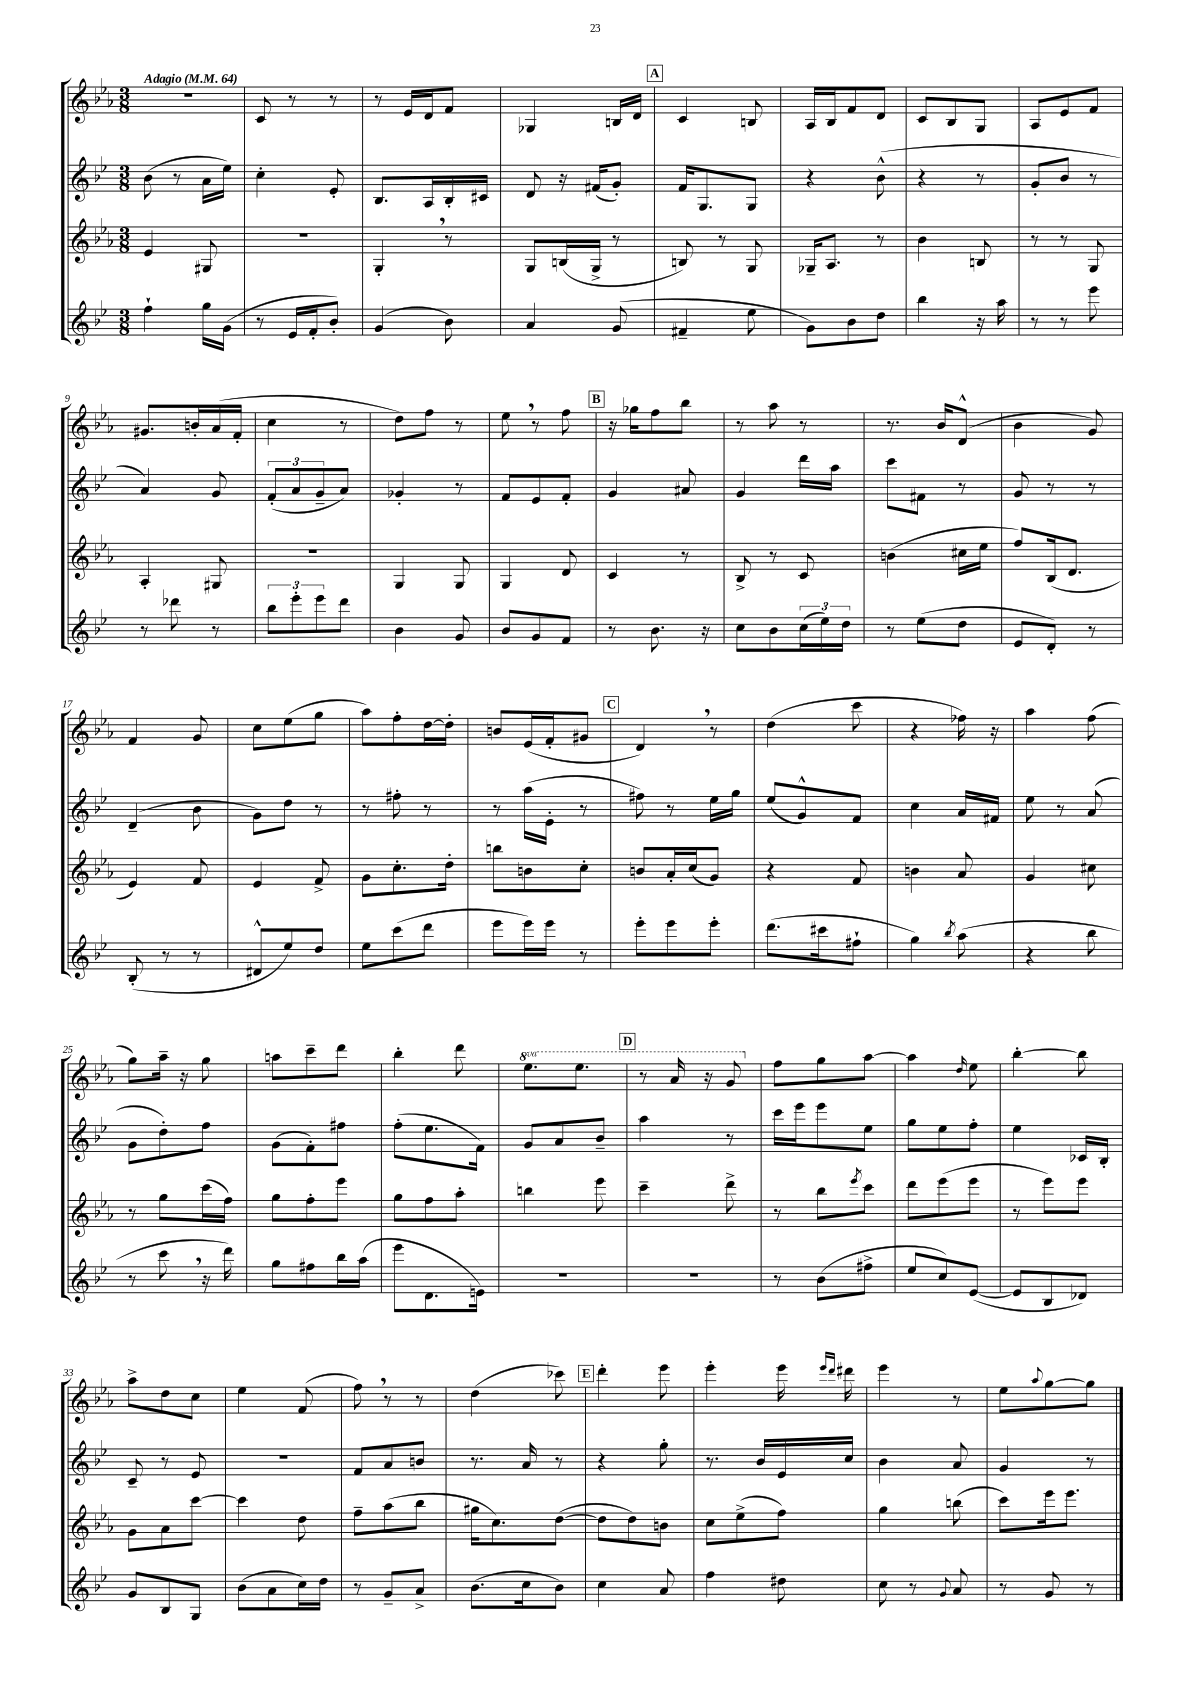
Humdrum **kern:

**kern	**kern	**kern	**kern
*staff4	*staff3	*staff2	*staff1
*clefG2	*clefG2	*clefG2	*clefG2
*k[b-e-]	*k[b-e-a-]	*k[b-e-]	*k[b-e-a-]
*M3/8	*M3/8	*M3/8	*M3/8
*MM64	*MM64	*MM64	*MM64
4ff`	4e-	(8b-	4.r
.	.	8r	.
16gg	8G#	16a	.
(16g	.	16ee-)	.
=	=	=	=
8r	4.r	4cc'	8c
16e-	.	.	8r
16f'	.	.	.
8b-')	.	8e-'	8r
=	=	=	=
(4g	4G'	8.B-	8r
.	.	.	16e-
.	.	16A	16d
8b-)	8r	16B-'	8f
.	.	16c#	.
=	=	=	=
4a	8G	8d	4G-
.	(16B	16r	.
.	16G^	(16f#	.
(8g	8r	8g')	16B
.	.	.	16d
=	=	=	=
4f#~	8B)	16f	4c
.	.	8.G	.
.	8r	.	.
8ee-	8G	8G	8B
=	=	=	=
8g)	16G-~	4r	16A-
.	8.A-	.	16B-
8b-	.	.	8f
8dd	8r	(8b-^^	8d
=	=	=	=
4bb-	4b-	4r	8c
.	.	.	8B-
16r	8B	8r	8G
16aa	.	.	.
=	=	=	=
8r	8r	8g'	8A-
8r	8r	8b-	8e-
8eee-	8G	8r	8f
=	=	=	=
8r	4A-'	4a)	8.g#
8ddd-	.	.	.
.	.	.	16b'
8r	8G#	8g	(16a-
.	.	.	16f'
=	=	=	=
12bb-	4.r	(12f'	4cc
12eee-'	.	12a	.
12eee-	.	12g~	.
8ddd	.	8a)	8r
=	=	=	=
4b-	4G	4g-'	8dd)
.	.	.	8ff
8g	8G	8r	8r
=	=	=	=
8b-	4G	8f	8ee-
8g	.	8e-	8r
8f	8d	8f'	8ff
=	=	=	=
8r	4c	4g	16r
.	.	.	16gg-
8.b-	.	.	8ff
.	8r	8a#	8bb-
16r	.	.	.
=	=	=	=
8cc	8B-^	4g	8r
8b-	8r	.	8aa-
(24cc	8c	16ddd	8r
24ee-)	.	.	.
.	.	16aa	.
24dd	.	.	.
=	=	=	=
8r	(4b	8ccc	8.r
(8ee-	.	8f#	.
.	.	.	16b-
8dd	16cc#	8r	(8d^^
.	16ee-	.	.
=	=	=	=
8e-	8ff)	8g	4b-
8d')	(16B-	8r	.
.	8.d	.	.
8r	.	8r	8g)
=	=	=	=
(8B-'	4e-)	(4d~	4f
8r	.	.	.
8r	8f	8b-	8g
=	=	=	=
8d#^^	4e-	8g)	8cc
8ee-)	.	8dd	(8ee-
8dd	8f^	8r	8gg
=	=	=	=
8ee-	8g	8r	8aa-)
(8ccc	8.cc'	8ff#'	8ff'
8ddd	.	8r	[16dd
.	16dd'	.	16dd']
=	=	=	=
8eee-	8bb	8r	8b
16eee-)	8b	(16aa	(16e-
16eee-	.	16e-'	16f'
8r	8cc'	8r	8g#
=	=	=	=
8eee-'	8b	8ff#)	4d)
8eee-	16a-'	8r	.
.	(16cc	.	.
8eee-'	8g)	16ee-	8r
.	.	16gg	.
=	=	=	=
(8.ddd	4r	(8ee-	(4dd
.	.	8g^^)	.
16ccc#	.	.	.
8ff#`	8f	8f	8ccc
=	=	=	=
4gg)	4b	4cc	4r
8qbb-	.	.	.
(8aa	8a-	16a	16ff-)
.	.	16f#	16r
=	=	=	=
4r	4g	8ee-	4aa-
.	.	8r	.
8bb-	8cc#	(8a	(8ff
=	=	=	=
8r	8r	8g	8gg)
8ccc	8gg	8dd')	16aa-~
.	.	.	16r
16r	(16ccc	8ff	8gg
16ddd)	16ff)	.	.
=	=	=	=
8gg	8gg	(8g	8aa
8ff#	8ff'	8f')	8ccc~
16bb-	8eee-	8ff#	8ddd
(16aa	.	.	.
=	=	=	=
8eee-	8gg	(8ff'	4bb-'
8.d	8ff	8.ee-	.
.	8aa-'	.	8ddd
16e)	.	16f)	.
=	=	=	=
4.r	4bb	8g	8.eee-
.	.	8a	.
.	.	.	8.eee-
.	8eee-	8b-~	.
=	=	=	=
4.r	4ccc~	4aa	8r
.	.	.	16aa-
.	.	.	16r
.	8ddd^	8r	8gg
=	=	=	=
8r	8r	16ccc	8ff
.	.	16eee-	.
(8b-	8bb-	8eee-	8gg
.	8qeee-	.	.
8ff#^	8ccc	8ee-	[8aa-
=	=	=	=
8ee-	8ddd	8gg	4aa-]
8cc)	(8eee-	8ee-	.
.	.	.	16qqdd
([8e-	8eee-	8ff'	8ee-
=	=	=	=
8e-]	8r	4ee-	[4bb-'
8B-	8eee-)	.	.
8d-)	8eee-	16c-	8bb-]
.	.	16B-'	.
=	=	=	=
8g	8g	8c~	8aa-^
8B-	8a-	8r	8dd
8G	[8ccc	8e-	8cc
=	=	=	=
(8b-	4ccc]	4.r	4ee-
8a	.	.	.
16cc)	8dd	.	(8f
16dd	.	.	.
=	=	=	=
8r	8ff~	8f	8ff)
8g~	(8aa-	8a	8r
8a^	8bb-	8b	8r
=	=	=	=
(8.b-	16gg#	8.r	(4dd
.	8.cc)	.	.
16cc	.	16a	.
8b-)	([8dd	8r	8ccc-)
=	=	=	=
4cc	8dd]	4r	4ddd'
.	8dd)	.	.
8a	8b	8gg'	8eee-
=	=	=	=
4ff	8cc	8.r	4eee-'
.	(8ee-^	.	.
.	.	16b-	.
8dd#	8ff)	16e-	16eee-
.	.	.	16qqeee-
.	.	.	16qqddd
.	.	16cc	16ddd#
=	=	=	=
8cc	4gg	4b-	4eee-
8r	.	.	.
8qqg	.	.	.
8a	(8bb	8a	8r
=	=	=	=
8r	8ccc)	4g	8ee-
.	.	.	8qqaa-
8g	16eee-	.	[8gg
.	8.eee-	.	.
8r	.	8r	8gg]
==	==	==	==
*-	*-	*-	*-
